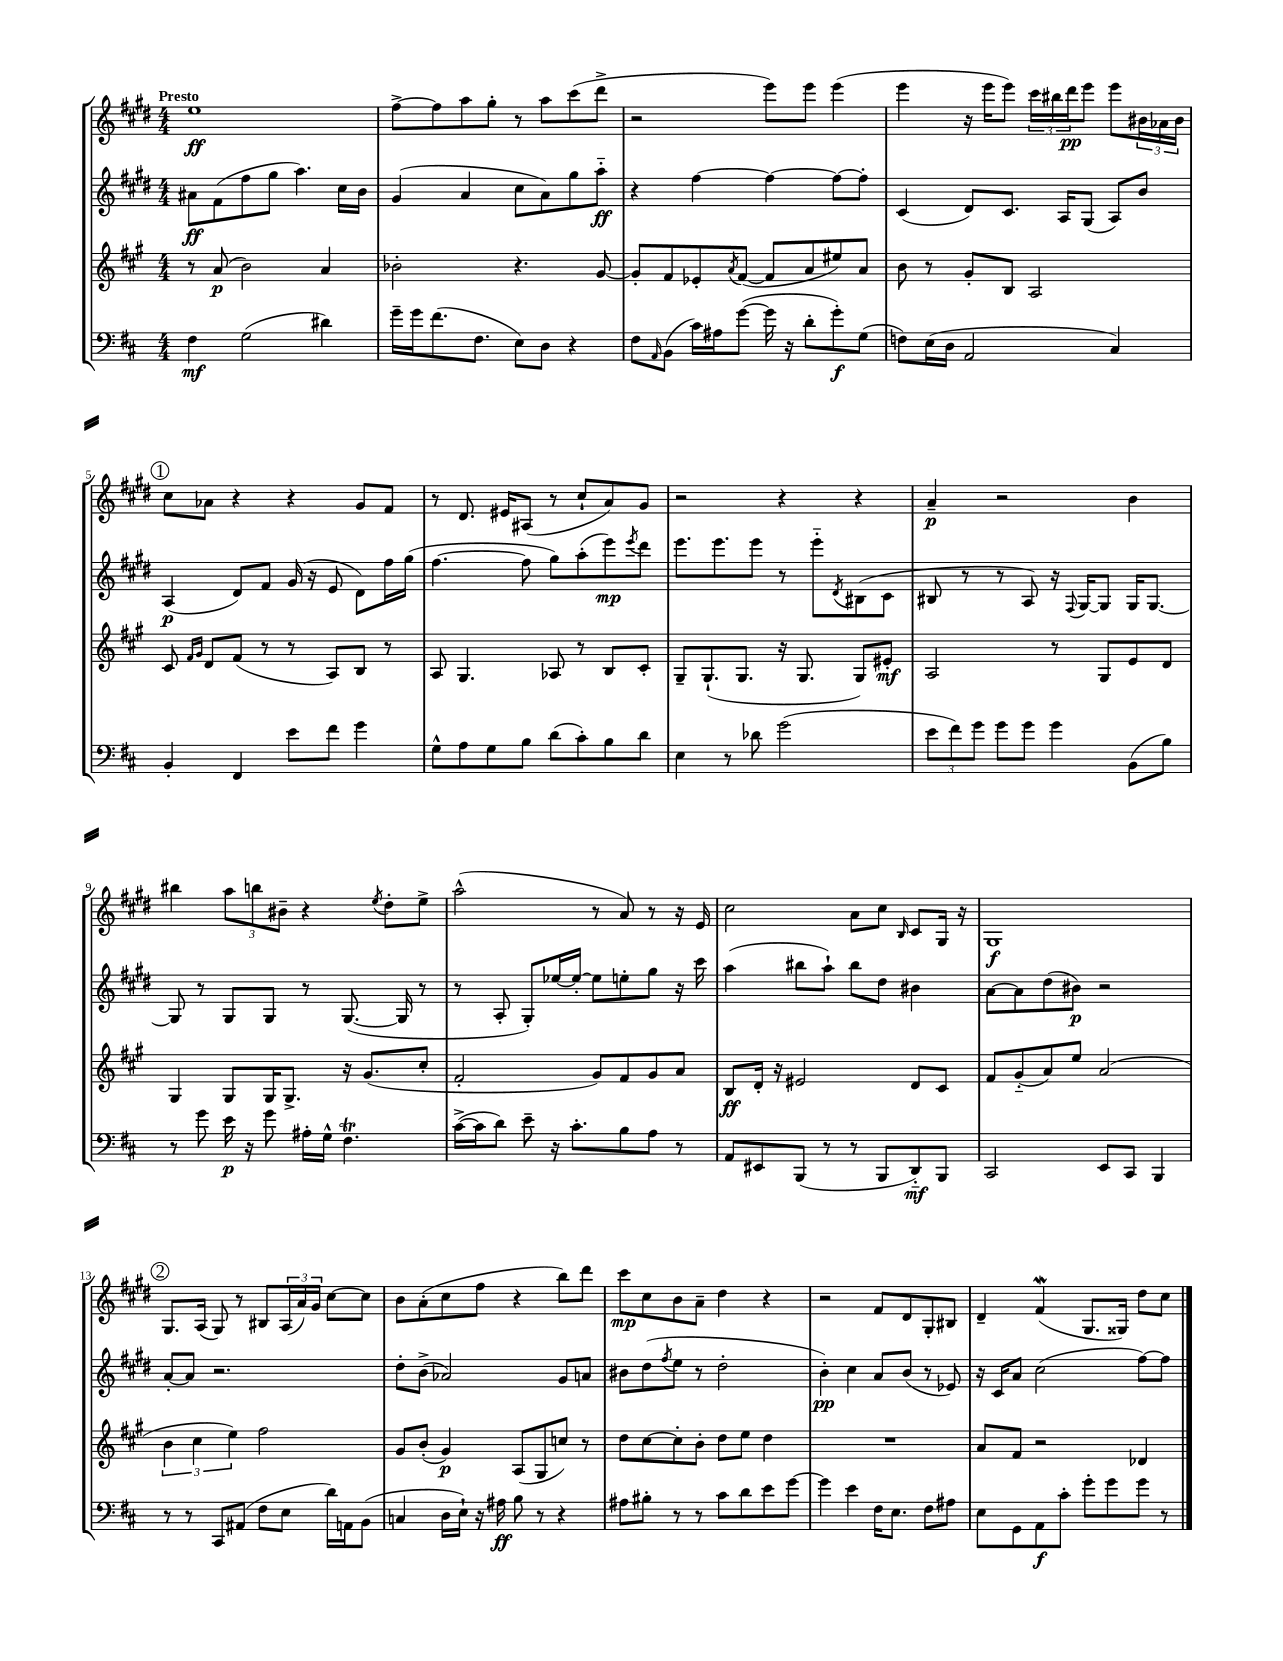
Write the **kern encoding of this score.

**kern	**kern	**kern	**kern
*staff4	*staff3	*staff2	*staff1
*clefF4	*clefG2	*clefG2	*clefG2
*k[f#c#]	*k[f#c#g#]	*k[f#c#g#d#]	*k[f#c#g#d#]
*M4/4	*M4/4	*M4/4	*M4/4
4F#\	8r	8a#\L	1ee
.	(8a/	(8f#\	.
(2G\	2b\)	8ff#\	.
.	.	8gg#\J	.
.	.	4.aa\)	.
4d#\)	4a/	.	.
.	.	16cc#\LL	.
.	.	16b\JJ	.
=	=	=	=
16g~\LL	2b-'\	(4g#/	[8ff#^\L
16g\J	.	.	.
(8.f#\	.	.	8ff#\]
.	.	4a/	8aa\
8.F#\J	.	.	.
.	.	.	8gg#'\J
8E\L)	4.r	8cc#\L	8r
8D\J	.	8a\)	8aa\L
4r	.	8gg#\	(8ccc#\
.	[8g#/	8aa'~\J	8ddd#^\J
=	=	=	=
8F#\L	8g#'/]L	4r	2r
16qqAA/	.	.	.
(8BB\J	8f#/	.	.
16c#\LL)	8e-'/	[4ff#\	.
16A#\J	.	.	.
.	8qa/	.	.
([8g\J	([8f#/J	.	.
16g\]	8f#/]L	4ff#\_	8eee\L)
16r	.	.	.
8d'\L	8a/	.	8eee\J
8g'\)	8ee#/)	8ff#\_L	(4eee\
(8G\J	8a/J	8ff#'\]J	.
=	=	=	=
8F\L)	8b\	(4c#/	4eee\
(16E\L	8r	.	.
16D\JJ	.	.	.
2AA/	8g#'/L	8d#/L)	16r
.	.	.	16eee\LK
.	8B/J	8.c#/J	8eee\J)
.	2A/	.	24ccc#\LL
.	.	.	24bb#\
.	.	16A/LK	.
.	.	.	24ddd#\J
.	.	(8G#/J	8eee\J
4C#/)	.	8A/L)	8eee\L
.	.	8b/J	24b#\L
.	.	.	24a-\
.	.	.	24b#\JJ
=	=	=	=
4BB'/	8c#/	(4A/	8cc#\L
.	16qqf#/LL	.	.
.	16qqg#/JJ	.	.
.	8d/L	.	8a-\J
4FF#/	(8f#/J	8d#/L)	4r
.	8r	8f#/J	.
8e\L	8r	(16g#/	4r
.	.	16r	.
8f#\J	8A/L)	8e/	.
4g\	8B/J	8d#\L)	8g#/L
.	8r	16ff#\L	8f#/J
.	.	(16gg#\JJ	.
=	=	=	=
8G^^\L	8A/	[4.ff#\	8r
8A\	4.G#/	.	8.d#/
8G\	.	.	.
.	.	.	16e#/LK
8B\J	.	8ff#\]	(8A#/J
(8d\L	8A-/	8gg#\L)	8r
8c#'\)	8r	(8aa'\	8cc#`/L
8B\	8B/L	8eee\)	8a/)
.	.	8qeee/	.
8d\J	8c#'/J	8ddd#\J	8g#/J
=	=	=	=
4E\	8G#~/L	8.eee\L	2r
.	(8.G#`/	.	.
.	.	8.eee\	.
8r	.	.	.
.	8.G#/J	.	.
8d-\	.	8eee\J	.
(2g\	16r	8r	4r
.	8.G#/	.	.
.	.	8eee'~\L	.
.	.	8qd#/	.
.	8G#/L)	(8B#\	4r
.	8e#'/J	8c#\J	.
=	=	=	=
12e\L	2A/	8B#/	4a~/
12f#\)	.	.	.
.	.	8r	.
12g\J	.	.	.
8g\L	.	8r	2r
8g\J	.	8A/)	.
4g\	8r	16r	.
.	.	8qqF#/	.
.	.	[16G#/LK	.
.	8G#/L	8G#/]J	.
(8BB\L	8e/	16G#/LK	4b\
.	.	[8.G#/J	.
8B\J)	8d/J	.	.
=	=	=	=
8r	4G#/	8G#/]	4bb#\
8g\	.	8r	.
16e\	8G#/L	8G#/L	12aa\L
16r	.	.	.
.	.	.	12bb\
8g\	16G#/K	8G#/J	.
.	.	.	12b#~\J
.	8.G#^/J	.	.
16A#'\LL	.	8r	4r
16G^^\JJ	.	.	.
4.F#\	16r	([8.G#/	.
.	(8.g#/L	.	.
.	.	.	8qee/
.	.	.	8dd#'\L
.	.	16G#/]	.
.	8cc#'/J	8r	8ee^\J
=	=	=	=
([16c#^\LL	2f#'/	8r	(2aa^^\
16c#\]J	.	.	.
8d\J)	.	8A'/	.
8e~\	.	8G#'/L)	.
16r	.	[16ee-/L	.
8.c#'\L	.	16ee-'/_JJ	.
.	8g#/L)	8ee-\]L	8r
8B\	8f#/	8ee'\	8a/)
8A\J	8g#/	8gg#\J	8r
8r	8a/J	16r	16r
.	.	16ccc#\	16e/
=	=	=	=
8AA/L	8B/L	(4aa\	2cc#\
8EE#/	16d'/Jk	.	.
.	16r	.	.
(8BBB/J	2e#/	8bb#\L	.
8r	.	8aa`\J)	.
8r	.	8bb#\L	8a\L
8BBB/L	.	8dd#\J	8cc#\J
.	.	.	16qqB/
8DD'~/)	8d/L	4b#\	8c#/L
8BBB/J	8c#/J	.	16G#/Jk
.	.	.	16r
=	=	=	=
2CC#/	8f#/L	[8a\L	1G#
.	(8g#'~/	8a\]	.
.	8a/)	(8dd#\	.
.	8ee/J	8b#\J)	.
8EE/L	(2a/	2r	.
8CC#/J	.	.	.
4BBB/	.	.	.
=	=	=	=
8r	6b\	[8a'/L	8.G#/L
8r	.	8a/]J	.
.	6cc#\	.	.
.	.	.	(16A/Jk
8CC#/L	.	2.r	8G#/)
.	6ee\)	.	.
(8AA#/J	.	.	8r
8F#\L	2ff#\	.	8B#/L
8E\J	.	.	(24A/L
.	.	.	24a/)
.	.	.	24g#/JJ
16d\LL)	.	.	[8cc#\L
16AA\J	.	.	.
(8BB\J	.	.	8cc#\]J
=	=	=	=
4C/	8g#/L	8dd#'\L	8b\L
.	(8b'/J	(8b^\J	(8a'\
16D\LL	4g#/)	2a-/)	8cc#\
16E`\JJ)	.	.	.
16r	.	.	8ff#\J
16A#\	.	.	.
8B\	(8A/L	.	4r
8r	8G#/	.	.
4r	8cc/J)	8g#/L	8bb\L)
.	8r	8a/J	8ddd#\J
=	=	=	=
8A#\L	8dd\L	8b#\L	8ccc#\L
8B#'\J	[8cc#\	(8dd#\	8cc#\
.	.	8qff#/	.
8r	8cc#'\]	8ee\J	8b\
8r	8b'\J	8r	8a~\J
8c#\L	8dd\L	2dd#'\	4dd#\
8d\	8ee\J	.	.
8e\	4dd\	.	4r
[8g\J	.	.	.
=	=	=	=
4g\]	1r	4b'\)	2r
4e\	.	4cc#\	.
16F#\LK	.	8a/L	8f#/L
8.E\J	.	.	.
.	.	(8b/J	8d#/
8F#\L	.	8r	8G#'/
8A#\J	.	8e-/)	8B#/J
=	=	=	=
8E\L	8a/L	16r	4d#~/
.	.	16c#/LK	.
8GG\	8f#/J	8a/J	.
8AA\	2r	(2cc#\	(4f#/
8c#'\J	.	.	.
8g'\L	.	.	8.G#/L
8g\	.	.	.
.	.	.	16G##/Jk)
8g\J	4d-/	[8ff#\L)	8dd#\L
8r	.	8ff#\]J	8cc#\J
==	==	==	==
*-	*-	*-	*-
